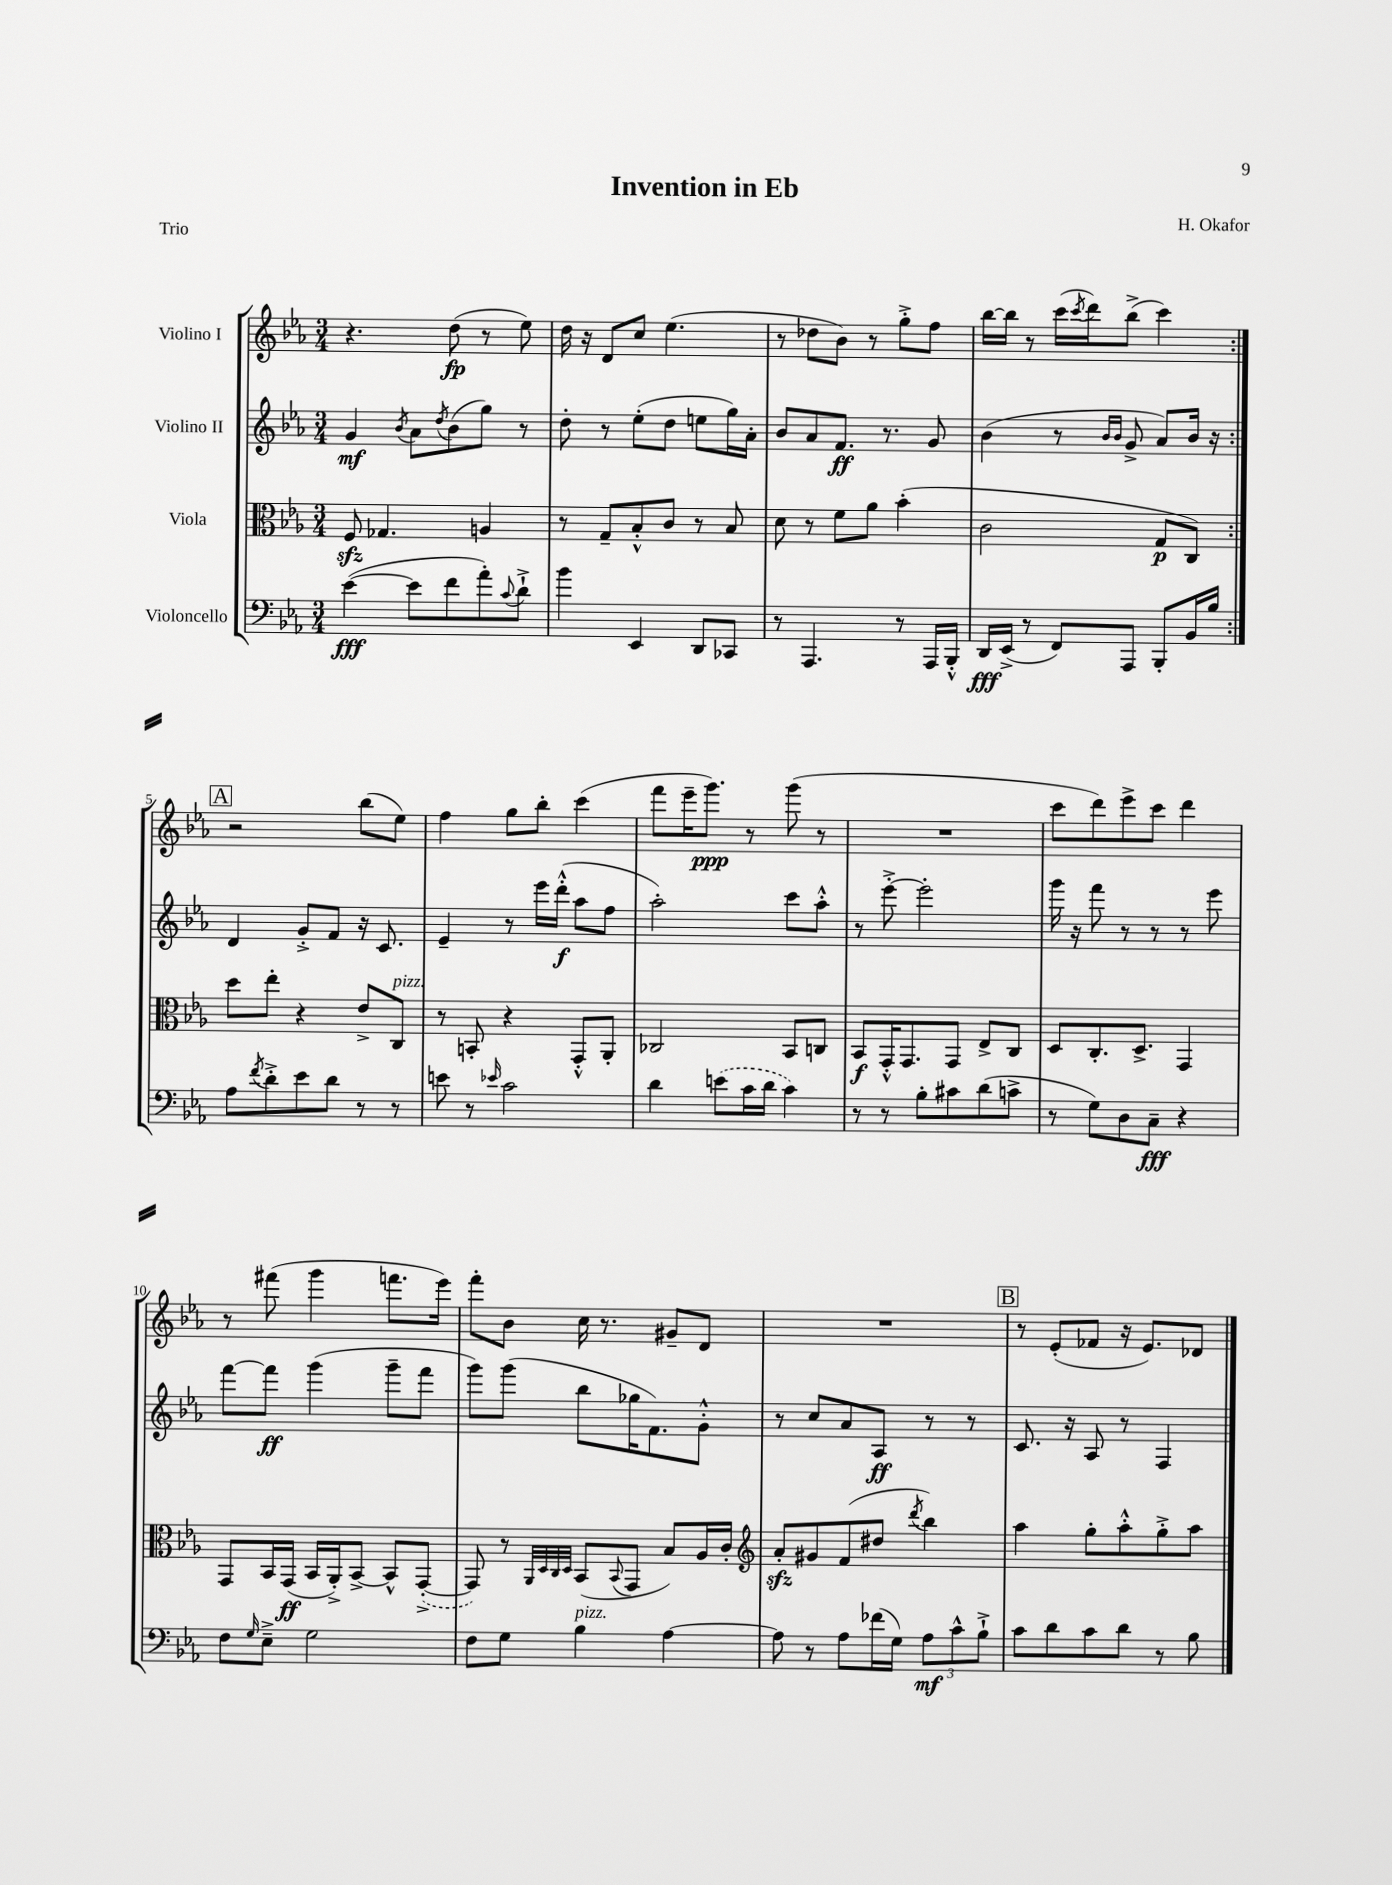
\header { title = "Invention in Eb" composer = "H. Okafor" piece = "Trio" }
<<
\new StaffGroup <<
\new Staff = "s0" \with { instrumentName = "Violino I" } {
    \clef treble \key ees \major \numericTimeSignature \time 3/4
    \repeat volta 2 { r4. d''8\fp( r8 ees''8) |
    d''16 r16 d'8 c''8 ees''4.( |
    r8 des''8 bes'8) r8 g''8-.-> f''8 |
    bes''16~ bes''16 r8 c'''16( \acciaccatura { c'''8 } d'''16) bes''8->( c'''4) | }
    \mark \markup { \box "A" } r2 bes''8( ees''8) |
    f''4 g''8 bes''8-. c'''4( |
    f'''8 ees'''16-- g'''8.\ppp) r8 g'''8( r8 |
    R2. |
    c'''8 d'''8) ees'''8-> c'''8 d'''4 |
    r8 fis'''8( g'''4 f'''8. ees'''16) |
    f'''8-. bes'8 c''16 r8. gis'8-- d'8 |
    R2. |
    \mark \markup { \box "B" } r8 ees'8-.( fes'8 r16 ees'8.) des'8 \bar "|." |
}
\new Staff = "s1" \with { instrumentName = "Violino II" } {
    \clef treble \key ees \major \numericTimeSignature \time 3/4
    \repeat volta 2 { g'4\mf \acciaccatura { bes'8 } aes'8 \acciaccatura { d''8 } bes'8( g''8) r8 |
    d''8-. r8 ees''8-.( d''8 e''8 g''16) aes'16-. |
    bes'8 aes'8 f'8.\ff r8. g'8 |
    bes'4( r8 \grace { bes'16 bes'16 } g'8-> aes'8) bes'16 r16 | }
    \mark \markup { \box "A" } d'4 g'8-.-> f'8 r16 c'8. |
    ees'4-- r8 ees'''16 d'''16-.-^\f( aes''8 f''8 |
    aes''2-.) c'''8 aes''8-.-^ |
    r8 ees'''8~-.-> ees'''2-. |
    g'''16 r16 f'''8 r8 r8 r8 ees'''8 |
    f'''8~ f'''8\ff g'''4( g'''8-- f'''8 |
    g'''8) g'''8( bes''8 ges''16 f'8.) g'8-.-^ |
    r8 c''8 aes'8 aes8\ff r8 r8 |
    \mark \markup { \box "B" } c'8. r16 aes8 r8 f4 \bar "|." |
}
\new Staff = "s2" \with { instrumentName = "Viola" } {
    \clef alto \key ees \major \numericTimeSignature \time 3/4
    \repeat volta 2 { f8\sfz ges4. a4 |
    r8 g8-- bes8-.-^ c'8 r8 bes8 |
    d'8 r8 f'8 aes'8 bes'4-.( |
    c'2 g8\p c8) | }
    \mark \markup { \box "A" } d''8 ees''8-. r4 ees'8-> c8^\markup { \italic "pizz." } |
    r8 b,8-. r4 g,8-.-^ aes,8-. |
    ces2 bes,8 c8 |
    bes,8\f g,16-.-^ g,8. g,8 ees8-> c8 |
    d8 c8.-. d8.-> g,4 |
    g,8 bes,16 g,16\ff( bes,16 aes,16-.->) bes,8~-> bes,8-^ \once \slurDashed g,8~-.->( |
    g,8) r8 \grace { aes,32 d32 c32 d32 } bes,8( \appoggiatura { bes,8 } g,8 bes8) aes16 c'16-. |
    \clef treble aes'8-.\sfz gis'8 f'8( dis''8 \acciaccatura { d'''8 } bes''4) |
    \mark \markup { \box "B" } aes''4 g''8-. aes''8-.-^ g''8-.-> aes''8 \bar "|." |
}
\new Staff = "s3" \with { instrumentName = "Violoncello" } {
    \clef bass \key ees \major \numericTimeSignature \time 3/4
    \repeat volta 2 { ees'4~\fff( ees'8 f'8 aes'8-.) \appoggiatura { c'8 } d'8-!-> |
    bes'4 ees,4 d,8 ces,8 |
    r8 aes,,4. r8 aes,,16 bes,,16-.-^ |
    d,16\fff ees,16->( r8 f,8) aes,,8 bes,,8-. bes,16 bes16 | }
    \mark \markup { \box "A" } aes8 \acciaccatura { f'8 } d'8-.-> ees'8 d'8 r8 r8 |
    e'8 r8 \grace { ees'16 } c'2 |
    d'4 \once \slurDashed e'8( c'16 d'16 c'4) |
    r8 r8 bes8-. cis'8 d'8( c'8-> |
    r8 g8) d8 c8--\fff r4 |
    f8 \grace { g16 } ees8---> g2 |
    f8 g8 bes4^\markup { \italic "pizz." } aes4~ |
    aes8 r8 aes8 fes'16( g16) \tuplet 3/2 { aes8\mf c'8-^ bes8-!-> } |
    \mark \markup { \box "B" } c'8 d'8 c'8 d'8 r8 bes8 \bar "|." |
}
>>
>>
